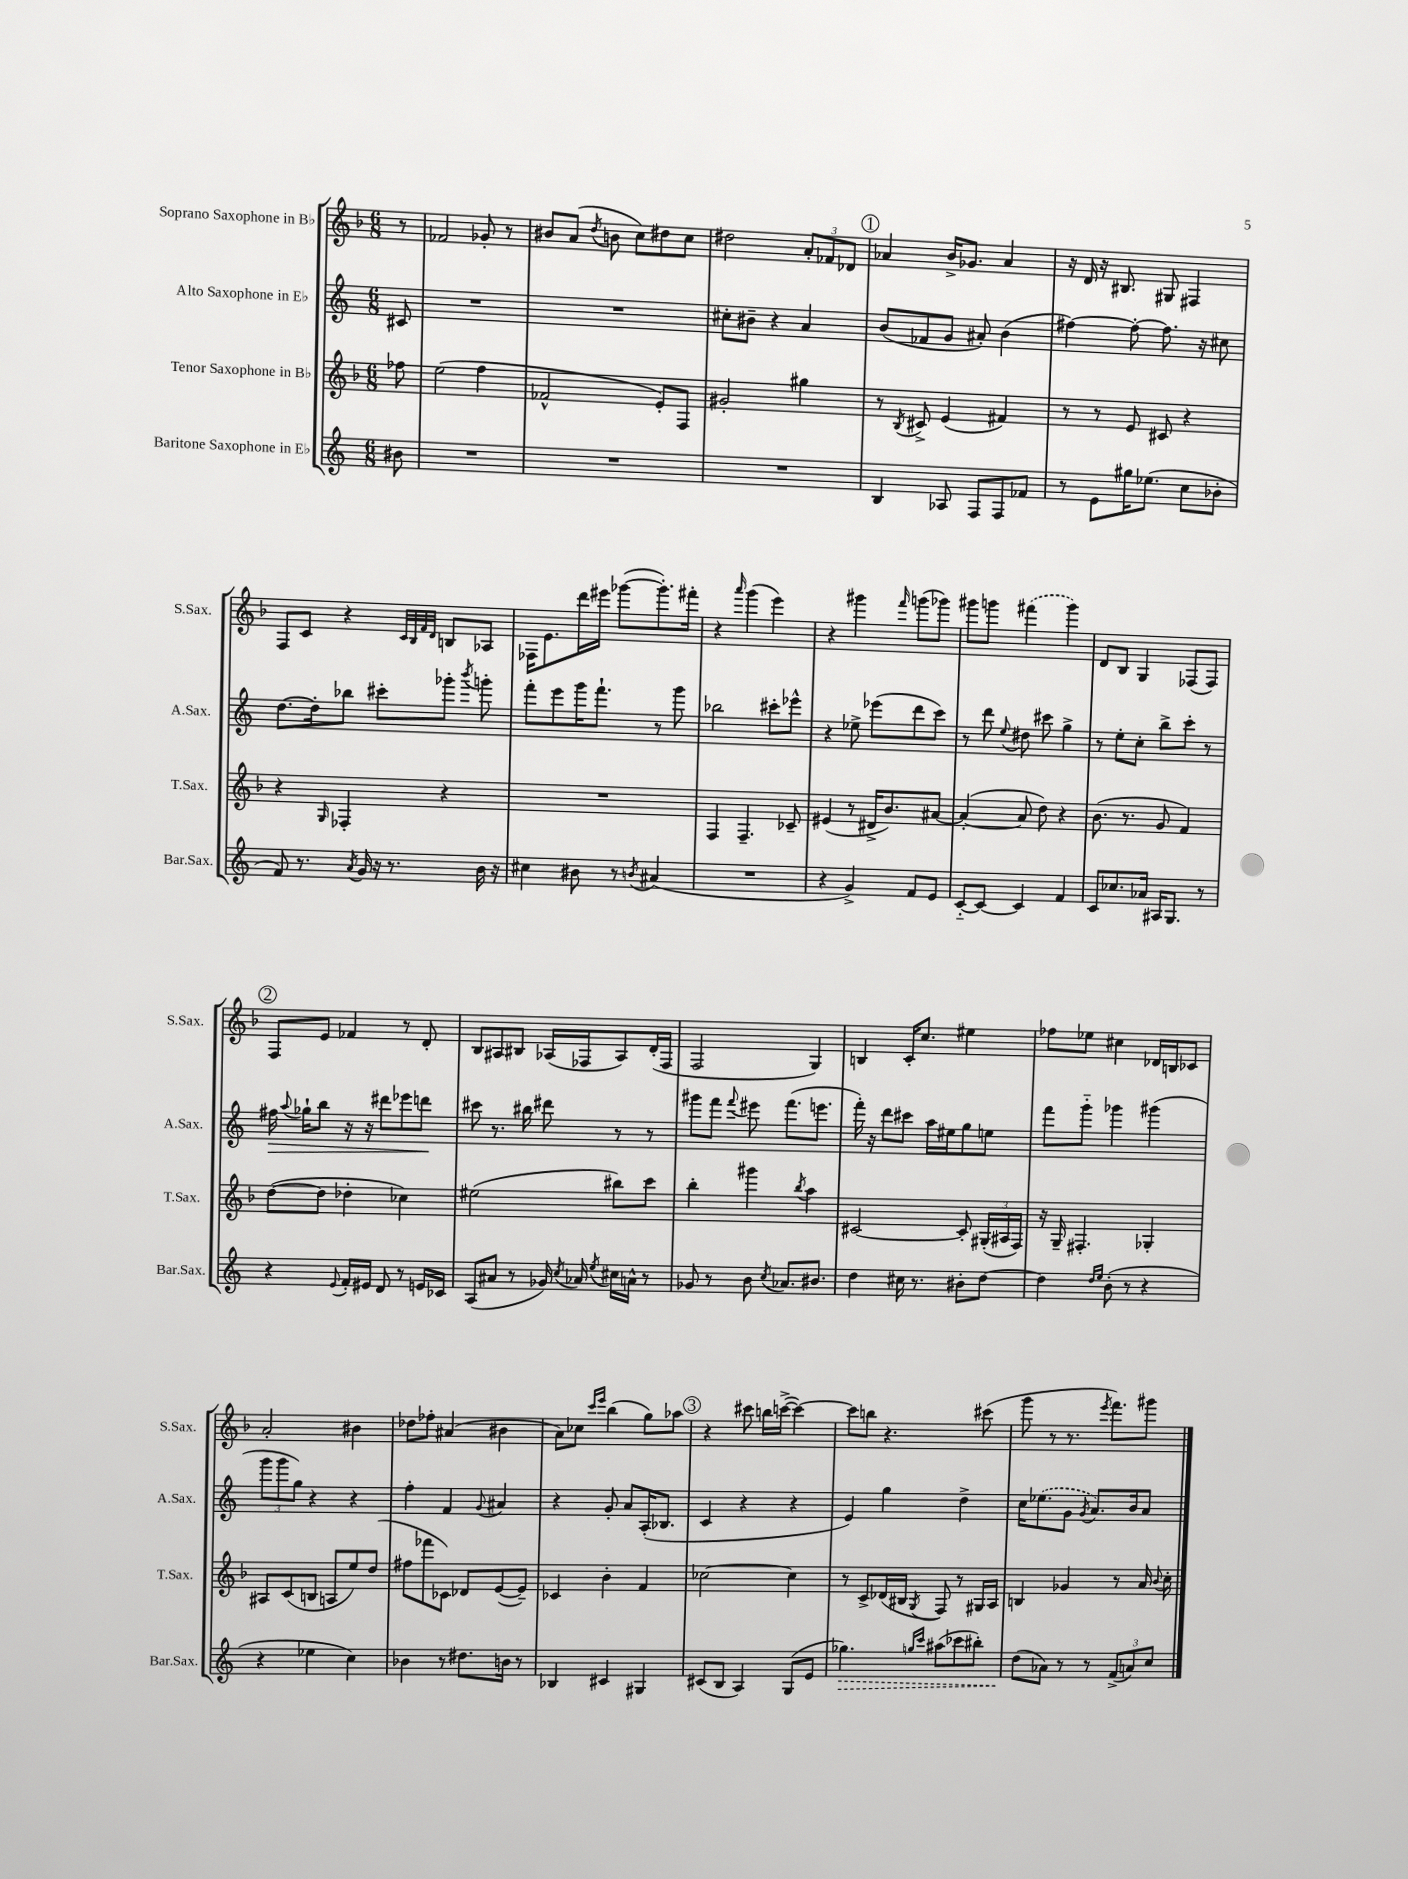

**kern	**kern	**kern	**kern
*staff4	*staff3	*staff2	*staff1
*clefG2	*clefG2	*clefG2	*clefG2
*k[]	*k[b-]	*k[]	*k[b-]
*M6/8	*M6/8	*M6/8	*M6/8
8b#	8ff-	8c#	8r
=	=	=	=
2.r	(2ee	2.r	2f-
.	4ff	.	8g-'
.	.	.	8r
=	=	=	=
2.r	2f-^^	2.r	8b#
.	.	.	(8a
.	.	.	8qdd
.	.	.	8b
.	.	.	8cc)
.	8e')	.	8dd#
.	8F	.	8cc
=	=	=	=
2.r	2g#'	8cc#'	2dd#
.	.	8b#~	.
.	.	4r	.
.	4gg#	4a	12a'
.	.	.	12f-
.	.	.	12d-
=	=	=	=
4B	8r	(8b	4a-
.	8qB-	.	.
.	8c#^	8f-	.
8A-	(4e	8g	16b-^
.	.	.	8.g-
8F	.	8a#')	.
8F	4f#)	(4b	4a-
8f-	.	.	.
=	=	=	=
8r	8r	[4ff#)	16r
.	.	.	16d
8e	8r	.	16r
.	.	.	8.B#
16gg#	8e	8ff#'_	.
(8.ee-	.	.	.
.	8c#	8.ff#]	8G#
8cc	4r	.	4F#
.	.	16r	.
8b-'	.	8cc#	.
=	=	=	=
8f)	4r	[8.dd	8F
8.r	.	.	8c
.	.	16dd']	.
.	16qqG	.	.
.	4F-'	8bb-	4r
8qa	.	.	.
16g	.	.	.
16r	.	8ccc#'	.
8.r	.	.	.
.	.	.	32qqc
.	.	.	32qqB-
.	.	.	32qqf
.	.	.	32qqd
.	4r	8ggg-'	8B
.	.	8qbbb	.
16b	.	8ggg'	8A-
16r	.	.	.
=	=	=	=
4cc#	2.r	8fff'	16F-
.	.	.	8.e
.	.	8eee	.
8b#	.	16ggg	16ddd
.	.	8.fff`	16eee#
8r	.	.	([8ggg-
8qb	.	.	.
(4a#	.	8r	8.ggg-'])
.	.	8ggg	.
.	.	.	16fff#'
=	=	=	=
2.r	4F	2bb-	4r
.	.	.	16qqaaa
.	4.F~	.	(4ggg
.	.	8ccc#'	4eee)
.	8c-~	8eee-^^	.
=	=	=	=
4r	(4e#	4r	4r
4g^)	8r	8ee-^	4ggg#
.	16d#^	(8eee-	.
.	8.b-)	.	.
.	.	.	16qqfff
8f	.	8ddd	(8ggg
8e	[8a#	8ccc)	8ggg-)
=	=	=	=
[8c'~	(4a#'_	8r	8ggg#
8c_	.	8ddd	8ggg
.	.	8qqee	.
4c]	8a#]	8dd#	(4fff#
.	8dd)	8ccc#	.
4f	4r	4gg^	4ggg)
=	=	=	=
8c	(8.b-	8r	8d
8.cc-	.	8ee'	8B-
.	8.r	.	.
.	.	8cc'	4G
16a-	.	.	.
16A#	8g	8bb^	.
8.G	.	.	.
.	4f)	8ccc'	(8F-
8r	.	8r	8F-)
=	=	=	=
4r	([8dd	16ff#	8F
.	.	8qqaa	.
.	.	16gg-`	.
.	8dd]	8bb	8e
8qqe	.	.	.
16f'	4dd-'	16r	4f-
16e#	.	16r	.
8d	.	8ddd#	.
8r	4cc-)	8eee-	8r
16e	.	8ddd	8d'
16c-	.	.	.
=	=	=	=
(8A	(2ee#	8ccc#	8B-
8a#	.	8.r	8A#
8r	.	.	8B#
.	.	16bb#	.
16g-)	.	8ddd#	(16A-
8qcc	.	.	.
16a-	.	.	16F-
8qee	.	.	.
16cc#	8bb#)	8r	8A-)
16a^^	.	.	.
8r	8ccc	8r	(16d'
.	.	.	16F-
=	=	=	=
8g-	4bb-'	8ggg#	2F
8r	.	8fff	.
.	.	8qqfff	.
8b	4ggg#	8eee#	.
8qcc	.	.	.
8.a-	.	(8.fff	.
.	8qbb-	.	.
.	4aa	.	4G)
8.b#	.	8.eee	.
=	=	=	=
4dd	[2c#	16fff')	4B
.	.	16r	.
.	.	8ddd	.
16cc#	.	8ccc#	16c'
8.r	.	.	8.cc
.	.	16aa	.
.	.	16ee#	.
8b#'	8c#']	8gg	4ee#
[8dd	(24G#'	8ee	.
.	24A#	.	.
.	24F)	.	.
=	=	=	=
4dd]	16r	8fff	8ff-
.	16G~	.	.
.	4.F#'	8ggg'~	8ee-
16qqdd	.	.	.
16qqee	.	.	.
(8b'	.	4ggg-	4cc#
8r	.	.	.
4r	4G-'	(4ggg#	16d-
.	.	.	16B
.	.	.	8c-
=	=	=	=
4r	8A#	12ggg	2a'
.	.	12ggg	.
.	(8c	.	.
.	.	12gg)	.
4ee-	8B	4r	.
.	8A	.	.
4cc)	8ee)	4r	4b#
.	(8dd	.	.
=	=	=	=
4b-	8ff#	4ff'	8dd-
.	8fff-	.	8ff-'
8r	8c-)	4f	(4a#
8.dd#	8d-	.	.
.	.	8qqg	.
.	([8e	4a#	4b#
16b	.	.	.
8r	8e~])	.	.
=	=	=	=
4B-	4c-	4r	8a)
.	.	.	8cc-
.	.	.	16qqccc
.	.	.	16qqeee
4c#	4b-'	8g'	(4bb-
.	.	8a	.
4G#	4f	(16A'	8gg)
.	.	8.B-	.
.	.	.	8aa-
=	=	=	=
(8c#	[2cc-	4c	4r
8B	.	.	.
4A)	.	4r	8ccc#
.	.	.	16bb
.	.	.	([16ccc^
(8G	4cc-]	4r	4ccc_)
8e	.	.	.
=	=	=	=
4.gg-)	8r	4e)	8ccc]
.	8c^	.	8bb
.	(16d-	4gg	4.r
.	16B#	.	.
16qqgg	.	.	.
16qqccc	8qG	.	.
(8aa#	8F)	.	.
8ccc-	8r	4dd^	.
8bb#')	16G#	.	(8ccc#
.	16A	.	.
=	=	=	=
(8dd	4B	16cc	8ggg
.	.	(8.ee-	.
8a-)	.	.	8r
8r	4g-	8g	8.r
.	.	8qg	.
8r	.	8.a)	.
.	.	.	8qeee
.	.	.	8.fff)
(12f^	8r	.	.
.	.	16b	.
12a)	.	.	.
.	16a	8a	8ggg#
12cc	.	.	.
.	8qqb-	.	.
.	16cc'	.	.
==	==	==	==
*-	*-	*-	*-
